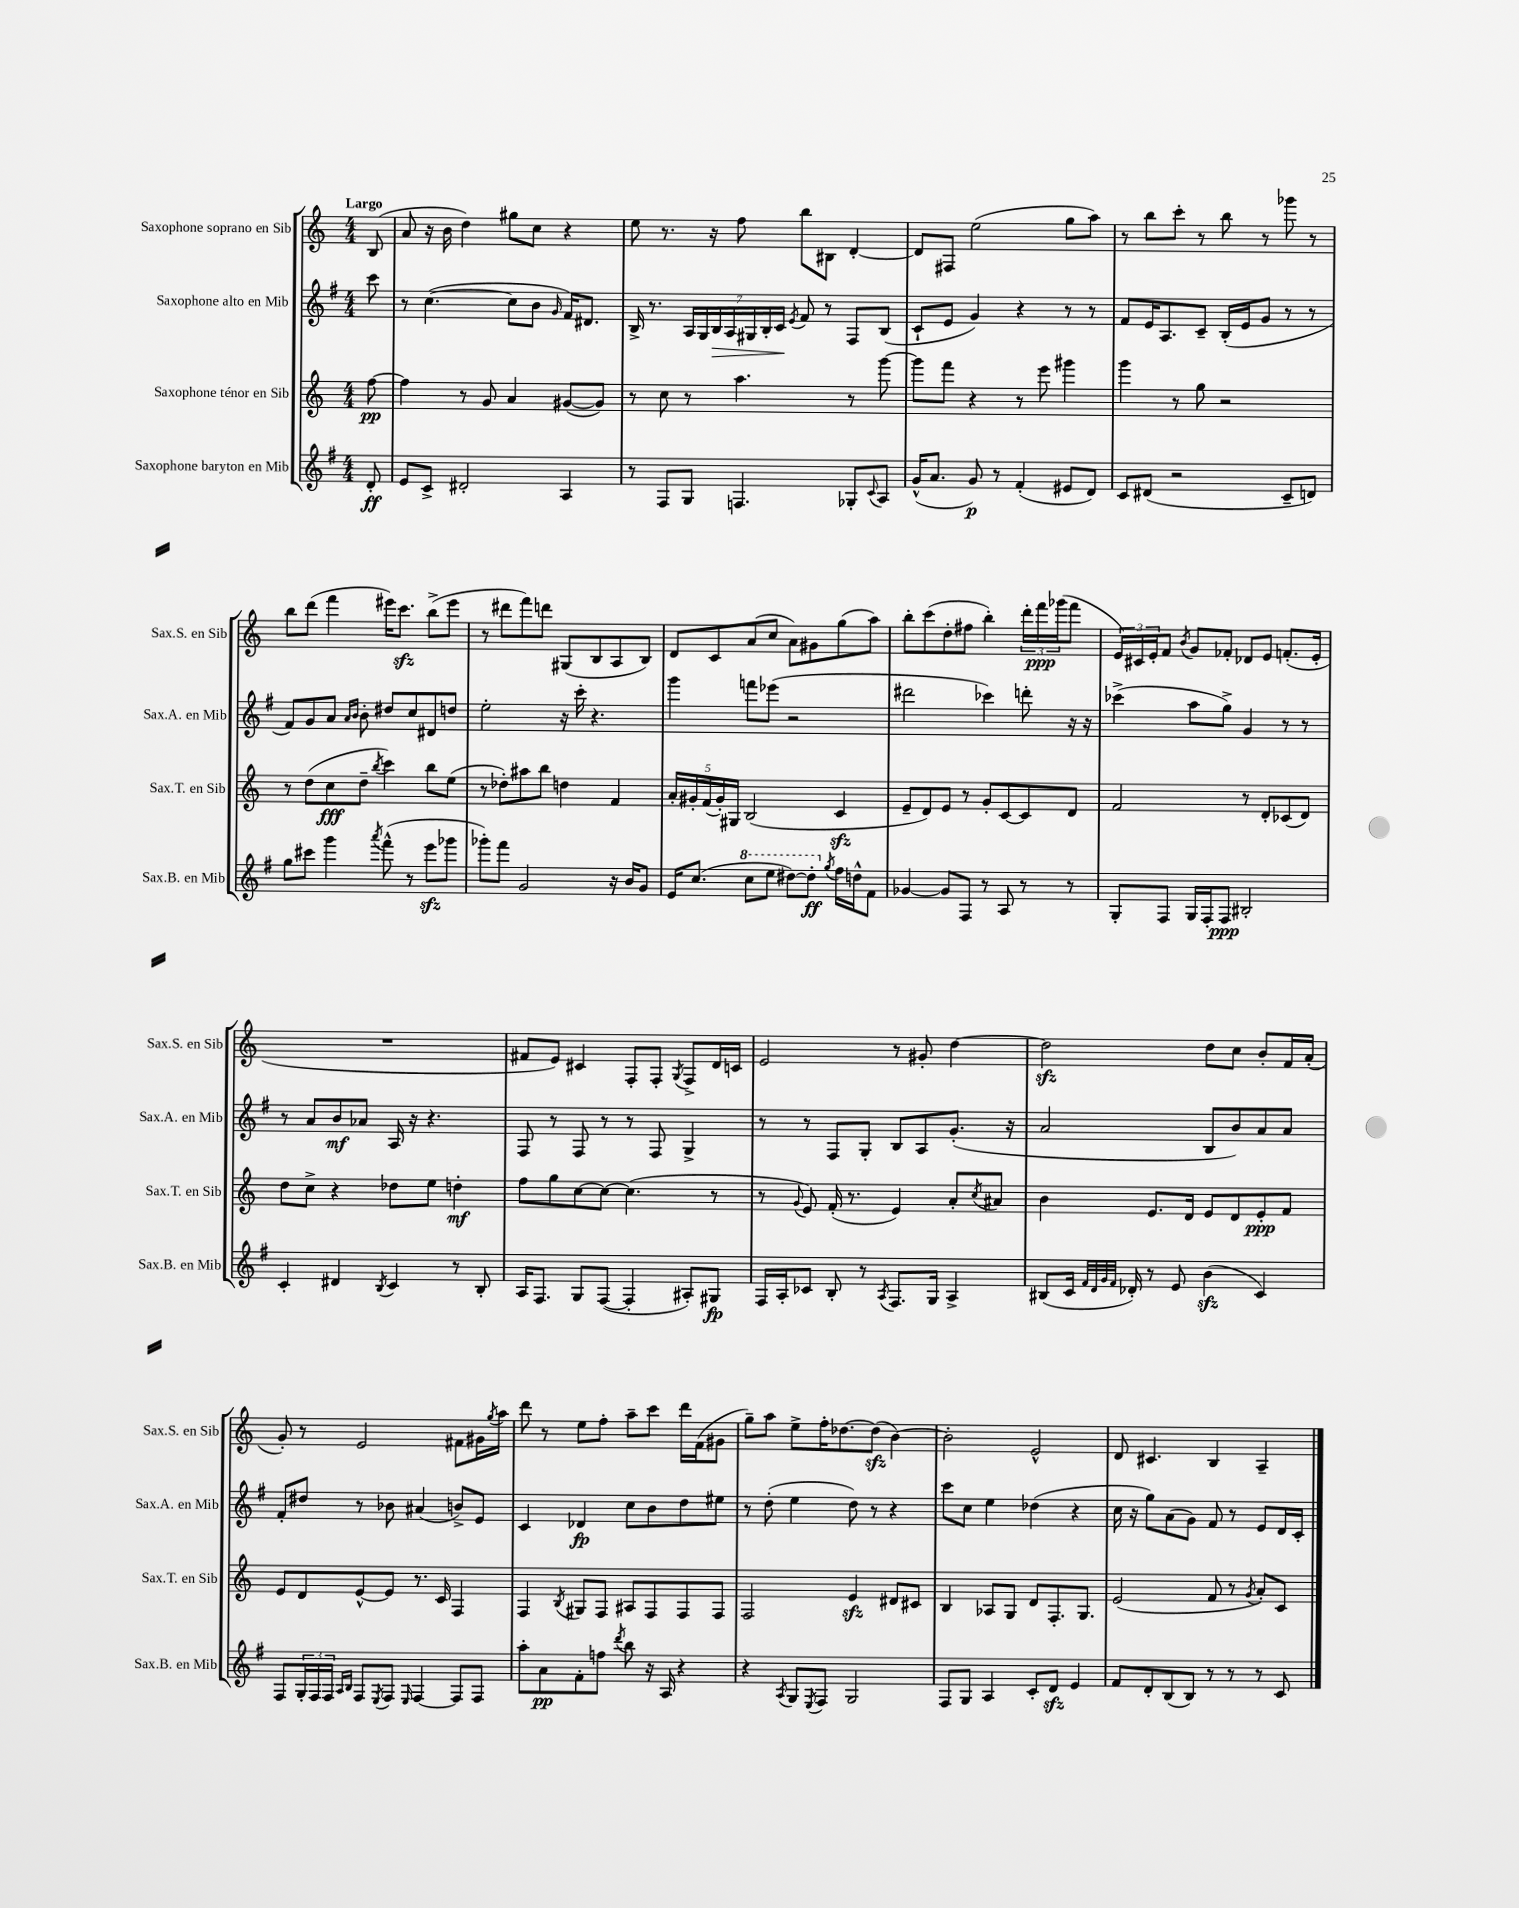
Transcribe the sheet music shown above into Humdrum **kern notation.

**kern	**dynam	**kern	**dynam	**kern	**dynam	**kern	**dynam
*part4	*part4	*part3	*part3	*part2	*part2	*part1	*part1
*staff4	*staff4	*staff3	*staff3	*staff2	*staff2	*staff1	*staff1
*I"Saxophone baryton en Mib	*	*I"Saxophone ténor en Sib	*	*I"Saxophone alto en Mib	*	*I"Saxophone soprano en Sib	*
*I'Sax.B. en Mib	*	*I'Sax.T. en Sib	*	*I'Sax.A. en Mib	*	*I'Sax.S. en Sib	*
*clefG2	*	*clefG2	*	*clefG2	*	*clefG2	*
*k[f#]	*	*k[]	*	*k[f#]	*	*k[]	*
*M4/4	*	*M4/4	*	*M4/4	*	*M4/4	*
=	=	=	=	=	=	=	=
!	!	!	!	!	!	!LO:TX:a:B:t=Largo	!
8d'/	ff	[8ff\	pp	8ccc\	.	(8B/	.
=1	=1	=1	=1	=1	=1	=1	=1
8e/L	.	4ff\]	.	8r	.	8a/	.
8c^/J	.	.	.	([4.cc\	.	16r	.
.	.	.	.	.	.	16b\	.
2d#X'/	.	8r	.	.	.	4dd\)	.
.	.	8g/	.	.	.	.	.
.	.	4a/	.	8cc\L]	.	8gg#X\L	.
.	.	.	.	8b\J	.	8cc\J	.
.	.	.	.	16qqg/	.	.	.
4A/	.	([8g#X/L	.	16f#/KL)	.	4r	.
.	.	.	.	8.d#X/J	.	.	.
.	.	8g#/J])	.	.	.	.	.
=2	=2	=2	=2	=2	=2	=2	=2
8r	.	8r	.	16B^/	.	8ee\	.
.	.	.	.	8.r	.	.	.
8F#/L	.	8cc\	.	.	.	8.r	.
8G/J	.	8r	.	28A/LL	.	.	.
.	.	.	.	28G/	.	.	.
.	.	.	.	.	.	16r	.
!	!	!	!	!	!LO:HP:b	!	!
.	.	.	.	28B/	>	.	.
.	.	.	.	28A/	.	.	.
4.Fn/	.	4.aa\	.	.	.	8ff\	.
.	.	.	.	28G#X/	.	.	.
.	.	.	.	28B'/	.	.	.
.	.	.	.	28c/JJ	.	.	.
.	.	.	.	8qe/	.	.	.
.	.	.	.	8f#/	]	8bb\L	.
.	.	.	.	8r	.	8B#X\J	.
8G-X'/L	.	8r	.	8F#/L	.	[4d'/	.
8qqc/	.	.	.	.	.	.	.
8A/J	.	[8ggg\	.	(8B/J	.	.	.
=3	=3	=3	=3	=3	=3	=3	=3
(16g^^/KL	.	8ggg\L]	.	8c`/L	.	8d/L]	.
8.a/J	.	.	.	.	.	.	.
.	.	8fff\J	.	8e/J	.	8F#X/J	.
8g/)	p	4r	.	4g/)	.	(2ee\	.
8r	.	.	.	.	.	.	.
(4f#'/	.	8r	.	4r	.	.	.
.	.	8eee\	.	.	.	.	.
8e#X/L	.	4ggg#X\	.	8r	.	8gg\L	.
8d/J)	.	.	.	8r	.	8aa\J)	.
=4	=4	=4	=4	=4	=4	=4	=4
8c/L	.	4ggg\	.	8f#/L	.	8r	.
(8d#X/J	.	.	.	16e/K	.	8bb\L	.
.	.	.	.	8.A/	.	.	.
2r	.	8r	.	.	.	8ccc'\J	.
.	.	8gg\	.	8c~/J	.	8r	.
.	.	2r	.	(16B'/LL	.	8bb\	.
.	.	.	.	16e/J	.	.	.
.	.	.	.	8g/J	.	8r	.
8c~/L	.	.	.	8r	.	8ggg-X\	.
8dn/J)	.	.	.	8r	.	8r	.
!!LO:LB:g=z
=5	=5	=5	=5	=5	=5	=5	=5
8gg\L	.	8r	.	8f#/L)	.	8bb\L	.
8ccc#X\J	.	(8dd\L	.	8g/	.	(8ddd\J	.
4ggg\	.	8cc\	fff	8a/J	.	4fff\	.
.	.	.	.	16qqa/LL	.	.	.
.	.	.	.	16qqb/JJ	.	.	.
.	.	8dd~\J	.	8b'\	.	.	.
8qaaa/	.	8qbb/	.	.	.	.	.
(8fff#^^\	.	4ccc\)	.	8dd#X/L	.	16eee#X\KL)	.
.	.	.	.	.	.	8.ccczz\J	.
8r	.	.	.	8cc/	.	.	.
8eeezz\L	.	8bb\L	.	8d#X/	.	(8bb^\L	.
8ggg-X\J	.	(8ee\J	.	8ddn/J	.	8eee#\J	.
=6	=6	=6	=6	=6	=6	=6	=6
8ggg-X'\L)	.	8r	.	2ee'\	.	8r	.
8fff#\J	.	8dd-X'\L)	.	.	.	8ddd#X\L	.
2g/	.	8aa#X\	.	.	.	8fff\)	.
.	.	8bb\J	.	.	.	8dddn\J	.
.	.	4ddn\	.	16r	.	(8G#X/L	.
.	.	.	.	16ccc'\	.	.	.
.	.	.	.	4.r	.	8B/	.
16r	.	4f/	.	.	.	8A/	.
16b/KL	.	.	.	.	.	.	.
8g/J	.	.	.	.	.	8B/J)	.
=7	=7	=7	=7	=7	=7	=7	=7
16e/KL	.	20a'/LL	.	4ggg\	.	8d/L	.
.	.	20g#X'/	.	.	.	.	.
(8.cc/J	.	.	.	.	.	.	.
.	.	(20f/	.	.	.	.	.
.	.	.	.	.	.	8c/	.
.	.	20g#'/)	.	.	.	.	.
.	.	20G#X/JJ	.	.	.	.	.
*8va	*	*	*	*	*	*	*
8ccc\L	.	(2B/	.	8fffn\L	.	(8a/	.
8eee\J	.	.	.	(8eee-X\J	.	8cc/J	.
[8ddd#X\L)	.	.	.	2r	.	8a\L)	.
8ddd#'\J]	ff	.	.	.	.	8g#X\	.
*X8va	*	*	*	*	*	*	*
8qgg/	.	.	.	.	.	.	.
16ff#\LL	.	4czz/	.	.	.	(8gg\	.
16ddn^^\J	.	.	.	.	.	.	.
8f#\J	.	.	.	.	.	8aa\J)	.
=8	=8	=8	=8	=8	=8	=8	=8
[4g-X/	.	8e~/L	.	2ddd#X\	.	8bb'\L	.
.	.	8d/)	.	.	.	(8ccc\	.
8g-/L]	.	8e/J	.	.	.	8dd'\	.
8F#/J	.	8r	.	.	.	8ff#X\J	.
8r	.	8g'/L	.	4ccc-X\)	.	4bb'\)	.
8A/	.	[8c/	.	.	.	.	.
8r	.	8c/]	.	8dddn'\	.	24ddd'\LL	.
.	.	.	.	.	.	24fff\	ppp
.	.	.	.	.	.	(24ggg-X\J	.
8r	.	8d/J	.	16r	.	8fff\J	.
.	.	.	.	16r	.	.	.
=9	=9	=9	=9	=9	=9	=9	=9
8G'/L	.	2f/	.	(4ccc-X^\	.	24e/LL)	.
.	.	.	.	.	.	24c#X/	.
.	.	.	.	.	.	24e'/J	.
8F#/J	.	.	.	.	.	8f/J	.
.	.	.	.	.	.	8qb/	.
16G/LL	.	.	.	8aa\L	.	8g/L	.
16F#'/J	.	.	.	.	.	.	.
8F#/J	ppp	.	.	8gg^\J)	.	8f-X'/J	.
2B#X'/	.	8r	.	4g/	.	8d-X/L	.
.	.	8d'/L	.	.	.	8e/J	.
.	.	(8c-X/	.	8r	.	(8.fn'/L	.
.	.	8d/J)	.	8r	.	.	.
.	.	.	.	.	.	16e'/Jk	.
!!LO:LB:g=z
=10	=10	=10	=10	=10	=10	=10	=10
4c'/	.	8dd\L	.	8r	.	1r	.
.	.	8cc^\J	.	8a/L	.	.	.
4d#X/	.	4r	.	8b/	mf	.	.
.	.	.	.	8a-X/J	.	.	.
8qB/	.	.	.	.	.	.	.
4c/	.	8dd-X\L	.	16A/	.	.	.
.	.	.	.	16r	.	.	.
.	.	8ee\J	.	4.r	.	.	.
8r	.	4ddn'\	mf	.	.	.	.
8B'/	.	.	.	.	.	.	.
=11	=11	=11	=11	=11	=11	=11	=11
16A/KL	.	8ff\L	.	8F#/	.	8f#X/L	.
8.F#/J	.	.	.	.	.	.	.
.	.	8gg\	.	8r	.	8e/J)	.
8G/L	.	[8cc\	.	8F#/	.	4c#X/	.
([8F#/J	.	8cc\J_	.	8r	.	.	.
4F#'/]	.	(4.cc\]	.	8r	.	8F'/L	.
.	.	.	.	8F#/	.	8F'/J	.
.	.	.	.	.	.	8qG/	.
8A#X'/L)	.	.	.	4G^/	.	8F^/L	.
8G#X/J	fp	8r	.	.	.	16d/L	.
.	.	.	.	.	.	16cn/JJ	.
=12	=12	=12	=12	=12	=12	=12	=12
16F#/LL	.	8r	.	8r	.	2e/	.
16A'/J	.	.	.	.	.	.	.
.	.	8qqg/	.	.	.	.	.
8c-X/J	.	8e/)	.	8r	.	.	.
8B'/	.	(16f'/	.	8F#/L	.	.	.
.	.	8.r	.	.	.	.	.
8r	.	.	.	8G'/J	.	.	.
8qA/	.	.	.	.	.	.	.
8.F#/L	.	4e/)	.	8B/L	.	8r	.
.	.	.	.	8A/	.	8g#X'/	.
16G/Jk	.	.	.	.	.	.	.
4A^/	.	8a'/L	.	(8.g'/J	.	[4dd\	.
.	.	8qcc/	.	.	.	.	.
.	.	8a#X/J	.	.	.	.	.
.	.	.	.	16r	.	.	.
=13	=13	=13	=13	=13	=13	=13	=13
(8B#X/L	.	4b\	.	2a/	.	2ddzz\]	.
16c/Jk	.	.	.	.	.	.	.
32qqf#/LLL	.	.	.	.	.	.	.
32qqd/	.	.	.	.	.	.	.
32qqg/	.	.	.	.	.	.	.
32qqf#/JJJ	.	.	.	.	.	.	.
16d-X'/)	.	.	.	.	.	.	.
8r	.	8.e/L	.	.	.	.	.
8e/	.	.	.	.	.	.	.
.	.	16d/Jk	.	.	.	.	.
(4bzz\	.	8e/L	.	8B/L	.	8dd\L	.
.	.	8d/	.	8b/)	.	8cc\J	.
4c/)	.	8e'/	ppp	8a/	.	8b'/L	.
.	.	8f/J	.	8a/J	.	16f/L	.
.	.	.	.	.	.	(16a'/JJ	.
!!LO:LB:g=z
=14	=14	=14	=14	=14	=14	=14	=14
8F#/L	.	8e/L	.	8f#'/L	.	8g'/)	.
24G'/L	.	8d/	.	8dd#X/J	.	8r	.
24F#/	.	.	.	.	.	.	.
24F#/JJ	.	.	.	.	.	.	.
16qqA/LL	.	.	.	.	.	.	.
16qqB/JJ	.	.	.	.	.	.	.
8F#/L	.	[8e^^/	.	8r	.	2e/	.
8qE/	.	.	.	.	.	.	.
8F#/J	.	8e/J]	.	8b-X\	.	.	.
16qqE/	.	.	.	.	.	.	.
[4F#/	.	8.r	.	(4a#X/	.	.	.
.	.	16c/	.	.	.	.	.
8F#/L]	.	4F/	.	8bn^/L)	.	8f#X\L	.
8F#/J	.	.	.	8e/J	.	16g#X\L	.
.	.	.	.	.	.	8qgg/	.
.	.	.	.	.	.	16aa\JJ	.
=15	=15	=15	=15	=15	=15	=15	=15
8aa'\L	.	4F/	.	4c/	.	8ddd\	.
8a\	pp	.	.	.	.	8r	.
.	.	8qB/	.	.	.	.	.
8f#'\	.	8G#X/L	.	4d-X/	fp	8ee\L	.
8ffn\J	.	8F/J	.	.	.	8ff'\J	.
8qddd/	.	.	.	.	.	.	.
8bb\	.	8A#X/L	.	8cc\L	.	8aa~\L	.
16r	.	8F/	.	8b\	.	8ccc\J	.
16A/	.	.	.	.	.	.	.
4r	.	8F/	.	8dd\	.	16ddd\LL	.
.	.	.	.	.	.	(16f\J	.
.	.	8F/J	.	8ee#X\J	.	8g#X\J	.
=16	=16	=16	=16	=16	=16	=16	=16
4r	.	2F/	.	8r	.	8gg~\L)	.
.	.	.	.	(8dd'\	.	8aa\J	.
8qA/	.	.	.	.	.	.	.
8G/L	.	.	.	4ee\	.	8ee^\L	.
8qE/	.	.	.	.	.	.	.
8F#/J	.	.	.	.	.	16ff'\K	.
.	.	.	.	.	.	[8.dd-X\	.
2G/	.	4ezz/	.	8dd\)	.	.	.
.	.	.	.	8r	.	(8dd-zz\J]	.
.	.	8d#X/L	.	4r	.	[4b\)	.
.	.	8c#X/J	.	.	.	.	.
=17	=17	=17	=17	=17	=17	=17	=17
8F#/L	.	4B/	.	8ccc\L	.	2b'\]	.
8G/J	.	.	.	8cc\J	.	.	.
4A/	.	8A-X/L	.	4ee\	.	.	.
.	.	8G/J	.	.	.	.	.
8c'/L	.	8d/L	.	(4dd-X\	.	2e^^/	.
8dzz/J	.	8.F'/	.	.	.	.	.
4e/	.	.	.	4r	.	.	.
.	.	8.G/J	.	.	.	.	.
=18	=18	=18	=18	=18	=18	=18	=18
8f#/L	.	(2e/	.	16cc\	.	8d/	.
.	.	.	.	16r	.	.	.
8d'/	.	.	.	8gg\L)	.	4.c#X/	.
(8B/	.	.	.	(8a\	.	.	.
8B/J)	.	.	.	8g\J)	.	.	.
8r	.	8f/	.	8f#/	.	4B/	.
8r	.	8r	.	8r	.	.	.
.	.	8qg/	.	.	.	.	.
8r	.	8a'/L)	.	8e/L	.	4A~/	.
8c/	.	8c/J	.	16d/L	.	.	.
.	.	.	.	16c'/JJ	.	.	.
==	==	==	==	==	==	==	==
*-	*-	*-	*-	*-	*-	*-	*-
